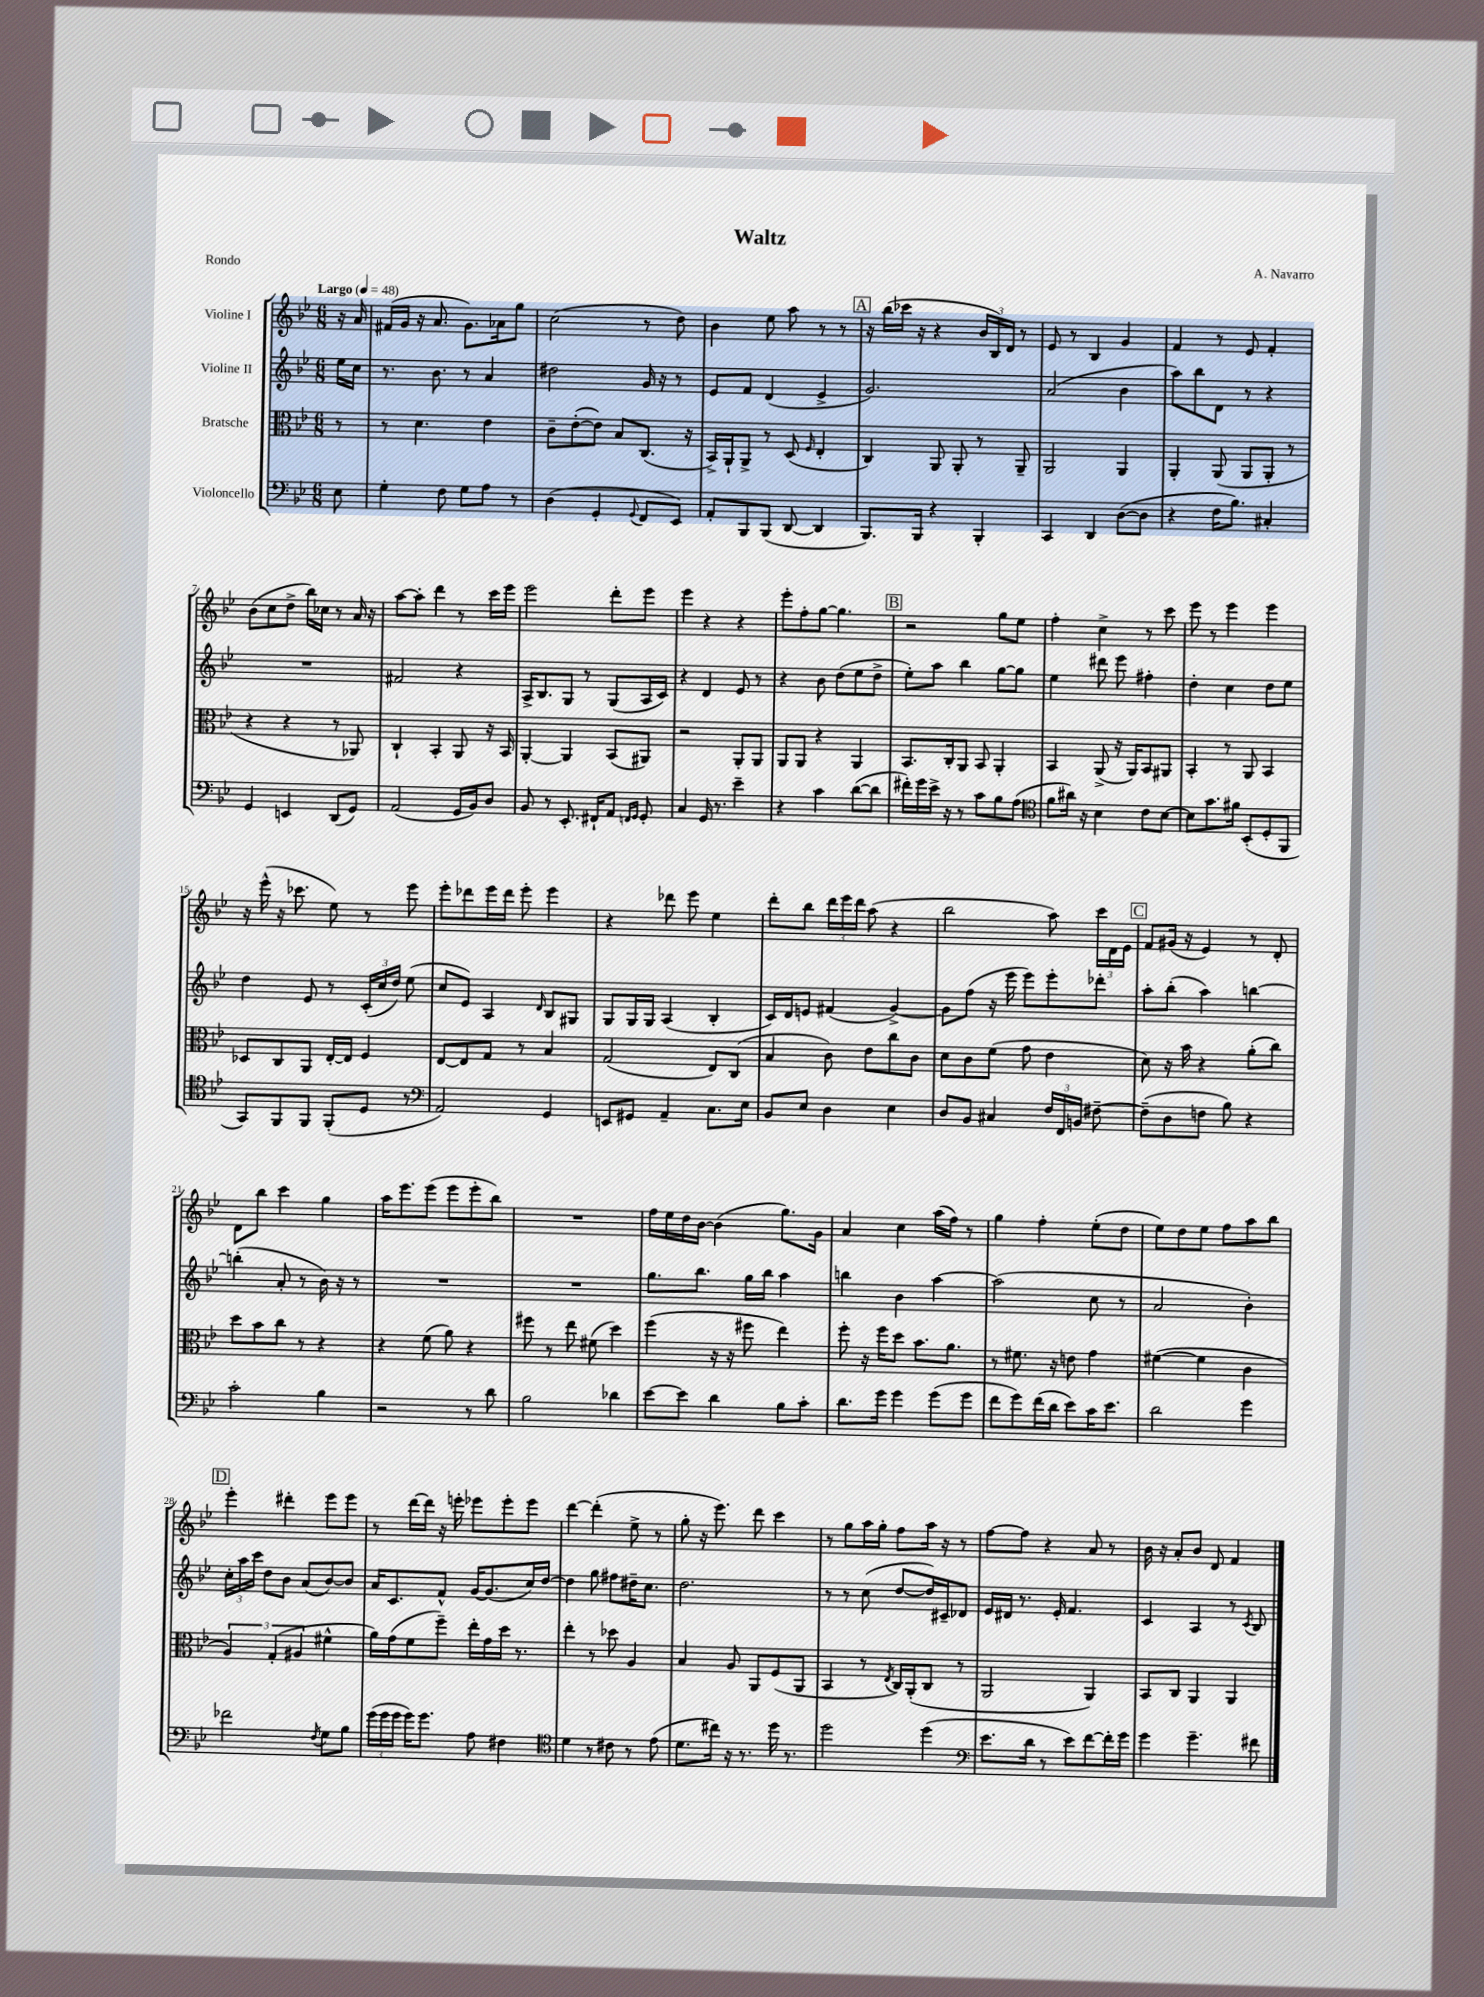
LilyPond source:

\header { title = "Waltz" composer = "A. Navarro" piece = "Rondo" }
<<
\new StaffGroup <<
\new Staff = "s0" \with { instrumentName = "Violine I" } {
    \clef treble \key bes \major \numericTimeSignature \time 6/8 \partial 8 \tempo "Largo" 4 = 48
    \autoBeamOff r16 a'16 |
    fis'16[( g'16] r16 a'8. g'8.[) aes'16 g''8] |
    c''2( r8 d''8) |
    bes'4 ees''8 a''8 r8 r8 |
    \mark \markup { \box "A" } r16 bes''16[( ces'''16] r16 r4 \tuplet 3/2 { bes'16[ bes16) d'16] } r8 |
    ees'8 r8 bes4 g'4 |
    f'4 r8 ees'8 f'4-. |
    bes'8[( c''8 d''8]-> bes''16[) ces''16] r8 a'16 r16 |
    a''8[~ a''8]-. d'''4 r8 c'''16[ ees'''16] |
    ees'''2 d'''8[-. ees'''8] |
    ees'''4 r4 r4 |
    ees'''8[-. f''8-. g''8]~ g''4. |
    \mark \markup { \box "B" } r2 g''8[ ees''8] |
    f''4-. c''4-> r8 c'''8 |
    ees'''8 r8 ees'''4 ees'''4 |
    r16 ees'''16-^( r16 ces'''8. ees''8) r8 ees'''8 |
    ees'''8[-. des'''8 ees'''16 des'''16] ees'''8-. ees'''4 |
    r4 des'''8 ees'''8 ees''4 |
    d'''8[-. bes''8] \tuplet 3/2 { d'''16[ ees'''16 d'''16] } a''8( r4 |
    bes''2 a''8) \tuplet 3/2 { c'''16[ d'16 ees'16] } |
    \mark \markup { \box "C" } f'8[ gis'16]( r16 ees'4) r8 d'8-. |
    d'8[ bes''8] c'''4 g''4 |
    a''16[ ees'''8. ees'''8]( ees'''8[ ees'''8-. bes''8]) |
    R2. |
    f''16[ ees''16 d''16 bes'16]~ bes'4( g''8.[) g'16] |
    a'4 c''4 a''16[( f''16]) r8 |
    g''4 f''4-. ees''8[-.( d''8] |
    ees''8[) d''8 ees''8] f''8[ a''8 bes''8] |
    \mark \markup { \box "D" } ees'''4-. dis'''4-. ees'''8[ ees'''8] |
    r8 d'''16[~ d'''16] r16 e'''16-. ees'''8[ ees'''8-. ees'''8] |
    d'''4~ d'''4-.( ees''8-> r8 |
    g''8-. r16 ees'''8.) d'''8 c'''4 |
    r8 g''8[ a''16 g''16]-. f''8[ a''16] r16 r8 |
    f''8[~ f''8] r4 a'8 r8 |
    bes'16 r16 a'8[-. bes'8] d'8 f'4 \bar "|." |
}
\new Staff = "s1" \with { instrumentName = "Violine II" } {
    \clef treble \key bes \major \numericTimeSignature \time 6/8 \partial 8
    \autoBeamOff ees''16[ c''16] |
    r8. bes'8. r8 a'4 |
    dis''2 g'16 r16 r8 |
    ees'8[ f'8] d'4( ees'4-> |
    \mark \markup { \box "A" } g'2.) |
    a'2( bes'4 |
    a''8[) bes''8 d'8] r8 r4 |
    R2. |
    fis'2 r4 |
    a16[-> bes8. g8] r8 g8[( a16 c'16]) |
    r4 d'4 ees'8 r8 |
    r4 bes'8 d''8[( ees''8 d''8]-> |
    \mark \markup { \box "B" } ees''8[-.) a''8] bes''4 g''8[~ g''8] |
    ees''4 dis'''8 ees'''8 fis''4-. |
    d''4-. c''4 d''8[ ees''8] |
    d''4 ees'8 r8 \tuplet 3/2 { c'16[-.( c''16 d''16]) } ees''8( |
    c''8[ ees'8]) a4 \grace { d'16 } bes8[ gis8] |
    g8[ g16 g16] a4( bes4-. |
    c'16[) d'16 e'8] fis'4( g'4~->) |
    g'8[ f''8]( r16 ees'''16 ees'''8[) ees'''8-. des'''8]-. |
    \mark \markup { \box "C" } a''8[-. bes''8]-.( a''4) b''4~ |
    b''4-.( a'8-. r8 bes'16) r16 r8 |
    R2. |
    R2. |
    g''8.[ bes''8.] g''16[ bes''16] a''4 |
    b''4 bes'4 a''4~ |
    a''2( c''8 r8 |
    a'2 bes'4-.) |
    \mark \markup { \box "D" } \tuplet 3/2 { c''16[-. a''16 c'''16] } d''8[ bes'8] a'8[( bes'8~) bes'8] |
    a'16[ c'8. f'8]-^ g'16[~ g'8.( c''16) d''16]~ |
    d''4 g''8 fis''8[ dis''16-- c''8.] |
    d''2. |
    r8 r8 c''8( d''8[~ d''16) cis'16-- des'8] |
    ees'16[ dis'16] r8. ees'16-. f'4. |
    c'4 a4 r8 \acciaccatura { c'8 } bes8 \bar "|." |
}
\new Staff = "s2" \with { instrumentName = "Bratsche" } {
    \clef alto \key bes \major \numericTimeSignature \time 6/8 \partial 8
    \autoBeamOff r8 |
    r8 d'4. ees'4 |
    c'8[-- ees'8~-.( ees'8]) bes8[ c8.]( r16 |
    bes,16[->) a,16-! a,8]-> r8 d8( \grace { f16 } ees4-. |
    \mark \markup { \box "A" } c4) a,8 a,8-. r8 a,8-- |
    a,2 a,4 |
    a,4-. a,8( a,8[ a,8]-. r8 |
    r4 r4 r8 aes,8) |
    c4-! bes,4-. a,8 r16 bes,16 |
    a,4~-. a,4 bes,8[( ais,8]) |
    r2 a,8[-. a,8] |
    a,8[ a,8] r4 a,4 |
    \mark \markup { \box "B" } bes,8.[ c16-. a,8] bes,8 a,4-. |
    bes,4 a,8->( r16 a,16[) bes,8 ais,8] |
    bes,4-. r8 a,8 bes,4 |
    des8[ c8 a,8] ees16[~-. ees16] f4 |
    ees8[~ ees8 g8] r8 bes4 |
    g2( ees8[) c8]( |
    bes4 c'8) ees'8[ c''8 c'8] |
    d'8[ c'8 f'8]( g'8 ees'4 |
    \mark \markup { \box "C" } d'8) r16 bes'16 r4 a'8[-.( c''8]) |
    d''8[ bes'8 c''8] r8 r4 |
    r4 f'8( a'8) r4 |
    fis''8 r8 ees''8 fis'8( d''4) |
    f''4( r16 r16 fis''8 ees''4) |
    f''8-. r16 f''16[ d''8] bes'8.[ a'8.] |
    r8 fis'8. r16 e'8 g'4 |
    fis'4~( fis'4 c'4 |
    \mark \markup { \box "D" } \tuplet 3/2 { a4) g4-.( ais4 } fis'4-^ |
    a'16[) g'16( f'8 f''8]--) ees''16[-. g'16 d''16] r8. |
    ees''4-. r8 des''8 a4 |
    bes4 a8 a,8[ f8( a,8] |
    bes,4 r8 \acciaccatura { ees8 } c16[) a,16-.( c8] r8 |
    a,2 a,4) |
    bes,8[ c8] a,4 a,4 \bar "|." |
}
\new Staff = "s3" \with { instrumentName = "Violoncello" } {
    \clef bass \key bes \major \numericTimeSignature \time 6/8 \partial 8
    \autoBeamOff ees8 |
    g4-. f8 g8[ a8] r8 |
    d4( g,4-. \appoggiatura { g,8 } f,8[ ees,8]) |
    a,8[-. bes,,8 bes,,8]( d,8~ d,4 |
    \mark \markup { \box "A" } bes,,8.[) bes,,16] r4 bes,,4-. |
    c,4 d,4 d8[~( d8] |
    r4 f16[ bes8.]) cis4-. |
    g,4 e,4 d,8[( g,8]) |
    a,2( g,16[ bes,16) d8] |
    bes,8 r8 ees,8.-. fis,16[-! a,8] \grace { f,16[ g,16] } g,8-. |
    c4 g,16 r8. ees'4-- |
    r4 c'4 d'8[~( d'8] |
    \mark \markup { \box "B" } fis'16[-.) g'16 ees'16]-> r16 r8 c'8[ bes8 a8]( |
    \clef tenor f'8[ ais'16]) r16 bes4 c'8[ bes8]~ |
    bes8[ g'8. fis'16] bes,8[-.( d8-. f,8] |
    g,8[) f,8 f,8] f,8[-.( d8] r8 |
    \clef bass a,2) g,4 |
    e,8[ gis,8] a,4-- c8.[ ees16] |
    bes,8[ ees8] d4 ees4 |
    d8[ bes,8] cis4 \tuplet 3/2 { f16[ f,16 b,16] } fis8~-- |
    \mark \markup { \box "C" } fis8[--( d8 f8] bes8) r4 |
    c'2-. bes4 |
    r2 r8 d'8 |
    bes2 des'4 |
    ees'8[~ ees'8] d'4 bes8[ c'8]-. |
    d'8.[ g'16] g'4 g'8[( g'8] |
    f'8[ g'8) f'16( d'16] ees'8[) c'16 ees'8.] |
    d'2 g'4 |
    \mark \markup { \box "D" } fes'2 \acciaccatura { f8 } g8[ bes8] |
    \tuplet 3/2 { g'16[( g'16 g'16] } g'16[) g'8.] a8 fis4 |
    \clef tenor d'4 r8 cis'8 r8 ees'8( |
    d'8.[ cis''16]) r16 r8. d''16 r8. |
    d''2 d''4( |
    \clef bass ees'8.[ d'16] r8 ees'8[) f'8~ f'16-. g'16] |
    g'4 g'4.-- fis'8 \bar "|." |
}
>>
>>
